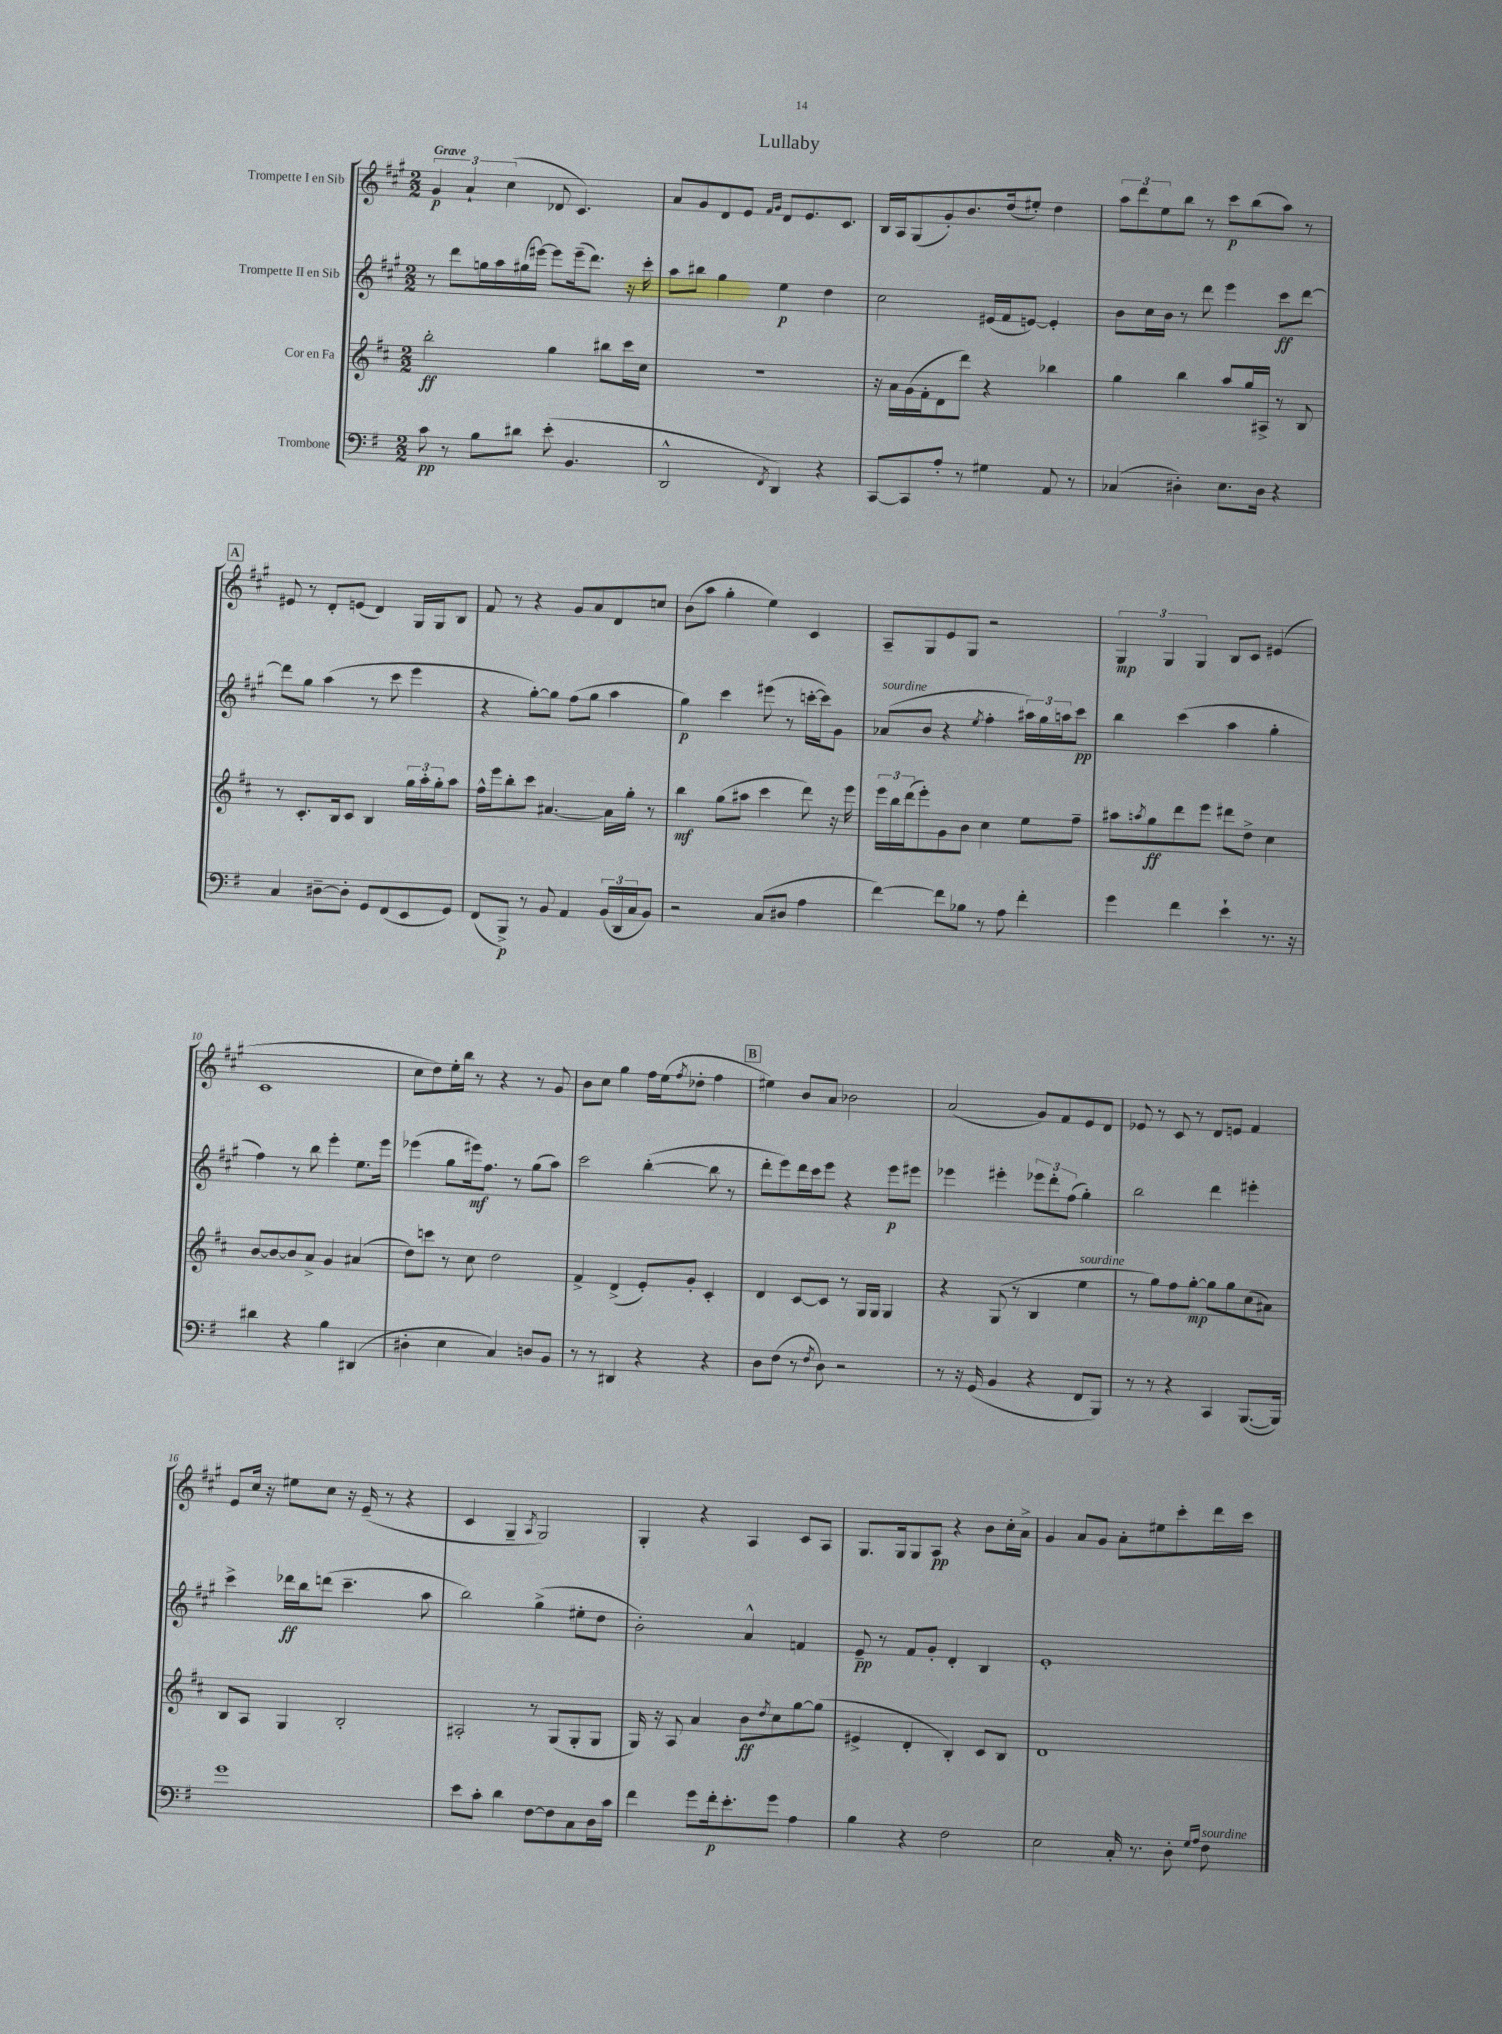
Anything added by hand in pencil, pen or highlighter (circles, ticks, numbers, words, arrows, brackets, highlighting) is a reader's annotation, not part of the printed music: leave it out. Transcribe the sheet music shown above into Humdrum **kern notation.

**kern	**kern	**kern	**kern
*staff4	*staff3	*staff2	*staff1
*clefF4	*clefG2	*clefG2	*clefG2
*k[f#]	*k[f#c#]	*k[f#c#g#]	*k[f#c#g#]
*M2/2	*M2/2	*M2/2	*M2/2
8c	2bb'	8r	6g#
8r	.	8ddd	.
.	.	.	6a`
8B	.	16gg	.
.	.	16aa	.
.	.	.	(6cc#
8d#	.	(16gg#	.
.	.	[16eee#)	.
(8e'	4gg	8eee#]	8d-
4.BB	.	(16eee#~	4.c#)
.	.	8.ddd)	.
.	8bb#	.	.
.	16ccc#	16r	.
.	16cc#	16ccc#'	.
=	=	=	=
2DD^^	1r	8aa	8a
.	.	8bb#	8g#
.	.	4gg#	8d
.	.	.	8e
.	.	.	16qqf#
8qFF#	.	.	16qqg#
4DD)	.	4ee	8d
.	.	.	8.e
4r	.	4dd	.
.	.	.	8.c#
=	=	=	=
[8CC	16r	2cc#	16B
.	16a	.	16A
8CC]	(16g	.	(8G#
.	16f#'	.	.
8A'	8d	.	8g#')
8r	8ddd)	.	8.b
4G#	4r	(16e#	.
.	.	16f#	(16dd
.	.	[8e)	8ee#')
8AA	4bb-	4e']	4dd
8r	.	.	.
=	=	=	=
(4C-	4gg	8b	12aa
.	.	.	12ddd
.	.	16cc#	.
.	.	.	12ee
.	.	16b	.
4D#')	4bb	8r	8bb
.	.	8ddd	8r
8.E	8aa	4eee	8ccc#
.	16gg	.	(8bb
16D#	16A#^	.	.
4r	8r	8ccc#	8aa)
.	8B	[8ddd	8r
=	=	=	=
4C	8r	8ddd]	8e#
.	8.c#'	8gg#	8r
[8D#~	.	(4aa	8d'
.	16B	.	.
8D#']	8c#	.	(8e
8GG	4B	8r	4d)
(8FF#	.	8ccc#	.
8EE	24gg	4eee	16G#
.	24aa'	.	.
.	.	.	16G#
.	24gg'	.	.
8GG)	8aa	.	8B
=	=	=	=
(8FF#	16ff#^^	4r	8f#
.	16eee	.	.
8BBB^)	8bb'	.	8r
8r	8ccc#	[8gg#')	4r
8BB	[4.a#	8gg#]	.
4AA	.	(8ff#	8g#
.	.	8gg#	8a
(24BB	16a#]	4aa	8d
24DD	.	.	.
.	16gg'	.	.
24C	.	.	.
8BB)	8r	.	8cc
=	=	=	=
2r	4bb	4gg#)	(8b
.	.	.	8aa
.	(8gg	4ccc#	4gg#'
.	8aa#	.	.
(8C	4ccc#	(8eee#	4ee)
8D#	.	8r	.
4A	8ddd)	[16ccc'	4c#
.	.	16ccc])	.
.	16r	8g#	.
.	16eee	.	.
=	=	=	=
[4f#)	24eee	(8a-	8A~
.	24bb	.	.
.	(24ddd	.	.
.	8eee')	8b	8G#
8f#]	8g	4r	8e
8B-	8b	.	8G#
.	.	8qee	.
8r	4cc#	4ff#'	2r
8A	.	.	.
4f#'	8ee	24aa#)	.
.	.	24gg#	.
.	.	24aa	.
.	8ff#~	8ccc#	.
=	=	=	=
4g	8aa#	4bb	6G#
.	8qaa	.	.
.	8gg	.	.
.	.	.	6G#
4f#	8ddd	(4ccc#	.
.	.	.	6G#
.	8eee	.	.
4e`	8ddd#	4aa	8B
.	8dd^	.	8c#
8.r	4cc#	4gg#'	(4e#
16r	.	.	.
=	=	=	=
4d#	[8b	4ff#)	1c#
.	8b_	.	.
4r	8b]	8r	.
.	8a^	8bb	.
4B	4g	4eee'	.
(4DD#	(4a#	8.ee	.
.	.	16eee	.
=	=	=	=
4D#'	8dd)	(4eee-	8cc#
.	8ccc	.	8dd)
4E	8r	8gg#	16ee'
.	.	.	16bb
.	8cc#	16eee#)	8r
.	.	8.ff#	.
4C)	2dd	.	4r
.	.	8r	.
8D	.	(8gg#	8r
8BB	.	8aa)	8g#
=	=	=	=
8r	4f#^	2ccc#	8b
8r	.	.	8cc#
4DD#	(4d^	.	4gg#
4r	8e')	([4bb'	16ff#
.	.	.	(16ee
.	.	.	8qff#
.	8g'	.	8dd-'
4r	4c#'	8bb]	4ff#
.	.	8r	.
=	=	=	=
8D	4d	8ddd'	4ee#)
(8F#	.	8eee)	.
8r	[8c#	16ddd	8b
.	.	16ccc#	.
8qF#	.	.	.
8D)	8c#]	8eee	8a
2r	8r	4r	2b-
.	16G	.	.
.	16G	.	.
.	4G	8eee	.
.	.	8eee#	.
=	=	=	=
8r	4r	4eee-	(2a
16r	.	.	.
(16GG	.	.	.
4BB	(8G	4eee#'	.
.	8r	.	.
4r	4B	12eee-	8g#)
.	.	12ddd'	.
.	.	.	8f#
.	.	(12ff#	.
8FF#	4ee	4gg#')	8e
8BBB)	.	.	8d
=	=	=	=
8r	8r	2bb	8e-
8r	8gg)	.	8r
4r	8ff#	.	8c#
.	[8gg'	.	8r
4CC	8gg]	4ddd	8d
.	8gg	.	8e
([8.BBB	(8cc#	4eee#'	4f#
.	8a#)	.	.
16BBB])	.	.	.
=	=	=	=
1g	8B	4ccc#^	8e
.	8A	.	16cc#
.	.	.	16r
.	4G	16ddd-	8ee#
.	.	16bb	.
.	.	(8ddd	8cc#
.	2B'	4.ccc#~	16r
.	.	.	(16e~
.	.	.	8r
.	.	.	4r
.	.	8aa	.
=	=	=	=
8e	2A#'	2bb)	4c#
8c'	.	.	.
4d	.	.	4G#~
.	.	.	8qA
[8F#	8r	(4gg#^	2G#)
8F#]	(8G	.	.
8C	8G'	8ee#'	.
16D	8G	8dd	.
16c	.	.	.
=	=	=	=
4f#	16G)	2b')	4G#'
.	16r	.	.
.	8A	.	.
8g	4a	.	4r
16f#'	.	.	.
8.e'	.	.	.
.	8b	4a^^	4A
.	8qdd	.	.
8g	8cc#	.	.
4A	[8gg	4f	8c#
.	(8gg]	.	8A
=	=	=	=
4B	4e#^	8e~	8.G#
.	.	8r	.
.	.	.	16G#
4r	4d'	8f#	8G#
.	.	8g#'	8A
2F#	4B')	4d'	4r
.	8c#	4B	8b
.	8B	.	16cc#'
.	.	.	16a^
=	=	=	=
2E	1d	1e'	4g#
.	.	.	8a
.	.	.	8g#
16C'	.	.	8a'
8.r	.	.	.
.	.	.	8ee#
8D'	.	.	8ccc#'
16qqG	.	.	.
16qqA	.	.	.
8F#	.	.	16ddd
.	.	.	16ccc#
==	==	==	==
*-	*-	*-	*-
